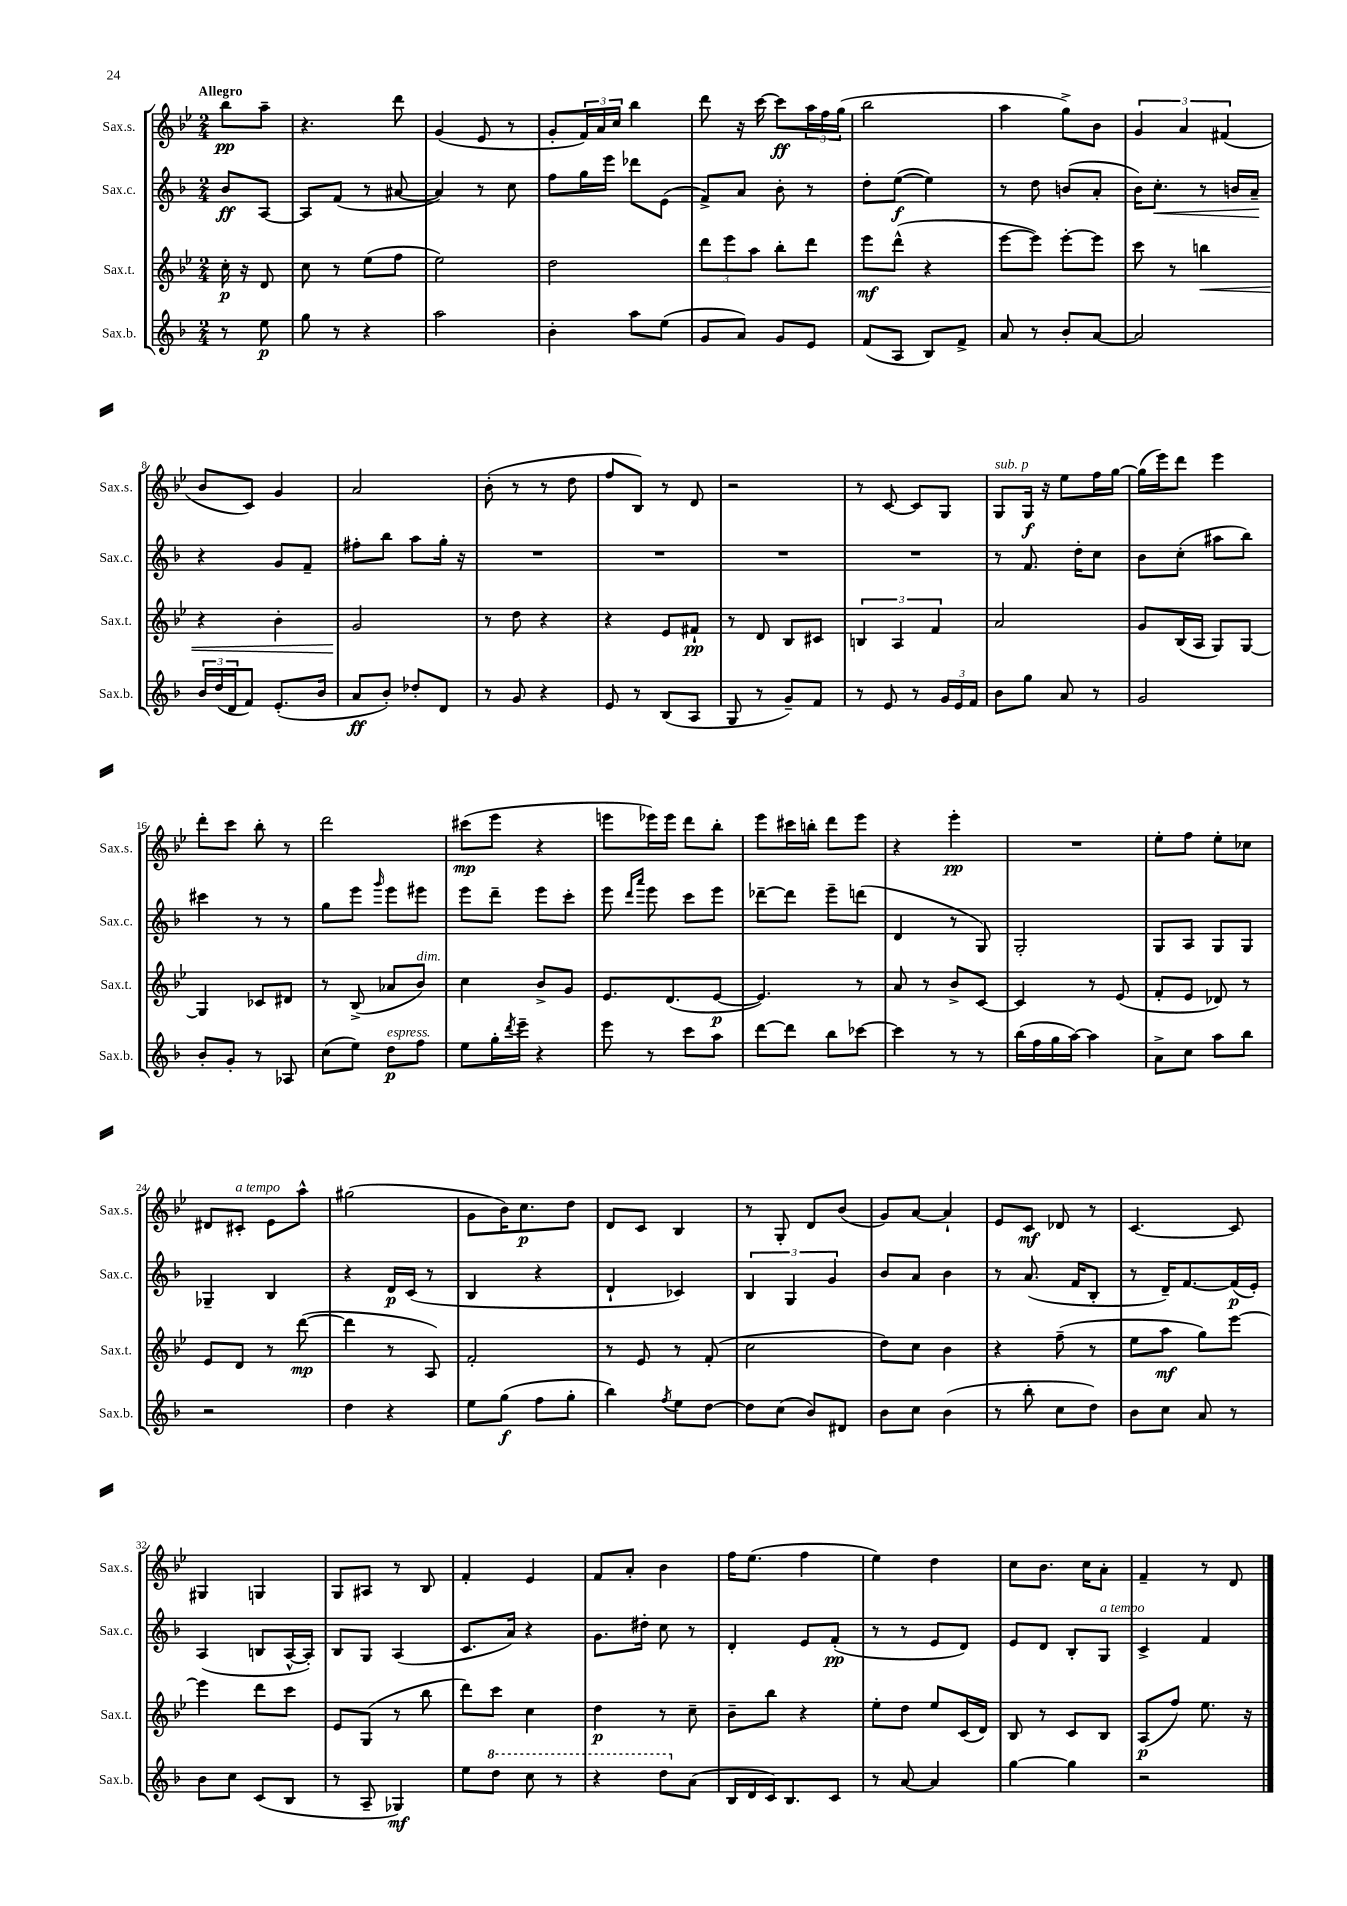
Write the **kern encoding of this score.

**kern	**kern	**kern	**kern
*staff4	*staff3	*staff2	*staff1
*clefG2	*clefG2	*clefG2	*clefG2
*k[b-]	*k[b-e-]	*k[b-]	*k[b-e-]
*M2/4	*M2/4	*M2/4	*M2/4
8r	16cc'\	8b-/L	8bb-\L
.	16r	.	.
8ee\	8d/	[8A/J	8aa~\J
=	=	=	=
8gg\	8cc\	8A/]L	4.r
8r	8r	(8f/J	.
4r	(8ee-\L	8r	.
.	8ff\J	[8a#/	8ddd\
=	=	=	=
2aa\	2ee-\)	4a#/])	(4g/
.	.	8r	8e-/
.	.	8cc\	8r
=	=	=	=
4b-'\	2dd\	8ff\L	8g'/L
.	.	16gg\L	24f/L)
.	.	.	24a/
.	.	16eee\JJ	.
.	.	.	24cc/JJ
8aa\L	.	8ddd-\L	4bb-\
(8ee\J	.	(8e\J	.
=	=	=	=
8g/L	12ddd\L	8f^/L)	8ddd\
.	12eee-\	.	.
8a/J)	.	8a/J	16r
.	12aa\J	.	.
.	.	.	[16ccc\
8g/L	8bb-'\L	8b-'\	8ccc\]L
8e/J	8ddd\J	8r	24aa\L
.	.	.	24ff\
.	.	.	(24gg\JJ
=	=	=	=
(8f/L	8eee-\L	8dd'\L	2bb-\
8A/J	(8ddd^^\J	([8ee\J	.
8B-/L)	4r	4ee\])	.
8f^/J	.	.	.
=	=	=	=
8a/	[8eee-\L	8r	4aa\
8r	8eee-\]J)	8dd\	.
8b-'/L	[8eee-'\L	(8b/L	8gg^\L)
[8a/J	8eee-\]J	8a'/J	8b-\J
=	=	=	=
2a/]	8ccc\	16b-\LK)	6g/
.	.	8.cc'\J	.
.	8r	.	.
.	.	.	6a/
.	4bb\	8r	.
.	.	.	(6f#/
.	.	16b/LL	.
.	.	16a~/JJ	.
=	=	=	=
24b-/LL	4r	4r	8b-/L
(24dd/	.	.	.
24d/J	.	.	.
8f/J)	.	.	8c/J)
(8.e'/L	4b-'\	8g/L	4g/
.	.	8f~/J	.
16b-/Jk	.	.	.
=	=	=	=
8a/L	2g/	8ff#'\L	2a/
8b-'/J)	.	8bb-\J	.
8dd-'/L	.	8aa\L	.
8d/J	.	16gg'\Jk	.
.	.	16r	.
=	=	=	=
8r	8r	2r	(8b-'\
8g/	8dd\	.	8r
4r	4r	.	8r
.	.	.	8dd\
=	=	=	=
8e/	4r	2r	8ff/L
8r	.	.	8B-/J)
(8B-/L	8e-/L	.	8r
8A/J	8f#`/J	.	8d/
=	=	=	=
8G/	8r	2r	2r
8r	8d/	.	.
8g~/L)	8B-/L	.	.
8f/J	8c#/J	.	.
=	=	=	=
8r	6B/	2r	8r
8e/	.	.	[8c/
.	6A/	.	.
8r	.	.	8c/]L
.	6f/	.	.
24g/LL	.	.	8G/J
24e/	.	.	.
24f/JJ	.	.	.
=	=	=	=
8b-\L	2a/	8r	8G/L
8gg\J	.	8.f/	16G/Jk
.	.	.	16r
8a/	.	.	8ee-\L
.	.	16dd'\LK	.
8r	.	8cc\J	16ff\L
.	.	.	[16gg\JJ
=	=	=	=
2g/	8g/L	8b-\L	(16gg\]LL
.	.	.	16eee-\J)
.	(16B-/L	(8cc'\J	8ddd\J
.	16A/JJ	.	.
.	8G/L)	8aa#\L	4eee-\
.	[8G/J	8bb-\J)	.
=	=	=	=
8b-'/L	4G/]	4ccc#\	8ddd'\L
8g'/J	.	.	8ccc\J
8r	8c-/L	8r	8bb-'\
8A-/	8d#/J	8r	8r
=	=	=	=
(8cc\L	8r	8gg\L	2ddd\
8ee\J)	(8B-^/	8eee\J	.
.	.	16qqggg/	.
8dd\L	8a-/L	8eee\L	.
8ff\J	8b-/J)	8eee#\J	.
=	=	=	=
8ee\L	4cc\	8eee\L	(8ccc#\L
16gg'\L	.	8ddd~\J	8eee-\J
8qddd/	.	.	.
16eee~\JJ	.	.	.
4r	8b-^/L	8eee\L	4r
.	8g/J	8ccc'\J	.
=	=	=	=
8eee\	8.e-/L	8eee\	8eee\L
.	.	16qqddd/LL	.
.	.	16qqaaa/JJ	.
8r	.	8eee\	16eee-\L)
.	(8.d/	.	16eee-\JJ
8ccc\L	.	8ccc\L	8ddd\L
8aa\J	[8e-/J	8eee\J	8bb-'\J
=	=	=	=
[8ddd\L	4.e-/])	[8ddd-~\L	8eee-\L
8ddd\]J	.	8ddd-\]J	16ccc#\L
.	.	.	16bb'\JJ
8bb-\L	.	8eee~\L	8ddd\L
[8ccc-\J	8r	(8ddd\J	8eee-\J
=	=	=	=
4ccc-\]	8a/	4d/	4r
.	8r	.	.
8r	8b-^/L	8r	4eee-'\
8r	[8c/J	8G/)	.
=	=	=	=
(16bb-\LL	4c/]	2G'/	2r
16ff\	.	.	.
16gg\	.	.	.
[16aa\JJ)	.	.	.
4aa\]	8r	.	.
.	(8e-/	.	.
=	=	=	=
8a^\L	8f'/L	8G/L	8ee-'\L
8cc\J	8e-/J	8A/J	8ff\J
8aa\L	8d-/)	8G/L	8ee-'\L
8bb-\J	8r	8G/J	8cc-\J
=	=	=	=
2r	8e-/L	4G-~/	8d#/L
.	8d/J	.	8c#'/J
.	8r	4B-/	8e-\L
.	([8ddd\	.	8aa^^\J
=	=	=	=
4dd\	4ddd\]	4r	(2gg#\
4r	8r	16d/LL	.
.	.	(16c/JJ	.
.	8A/)	8r	.
=	=	=	=
8ee\L	2f'/	4B-/	8g\L
(8gg\J	.	.	16b-\K)
.	.	.	8.cc\
8ff\L	.	4r	.
8gg'\J	.	.	8dd\J
=	=	=	=
4bb-\)	8r	4d`/	8d/L
.	8e-/	.	8c/J
8qff/	.	.	.
8ee\L	8r	4c-/)	4B-/
[8dd\J	(8f'/	.	.
=	=	=	=
8dd\]L	2cc\	6B-/	8r
(8cc\J	.	.	8G'/
.	.	6G/	.
8b-/L)	.	.	8d/L
.	.	6g/	.
8d#/J	.	.	(8b-/J
=	=	=	=
8b-\L	8dd\L)	8b-/L	8g/L)
8cc\J	8cc\J	8a/J	[8a/J
(4b-\	4b-\	4b-\	4a`/]
=	=	=	=
8r	4r	8r	8e-/L
8bb-'\	.	(8.a/	8c/J
8cc\L	(8ff~\	.	8d-/
.	.	16f/LK	.
8dd\J)	8r	8B-'/J	8r
=	=	=	=
8b-\L	8ee-\L	8r	[4.c/
8cc\J	8aa\J	16d~/LK)	.
.	.	[8.f/	.
8a/	8gg\L)	.	.
8r	[8eee-\J	(16f/]L	8c/]
.	.	16e'/JJ)	.
=	=	=	=
8b-\L	4eee-\]	(4A/	4G#/
8cc\J	.	.	.
(8c/L	8ddd\L	8B/L	4G/
8B-/J	8ccc\J	[16A^^/L	.
.	.	16A'/]JJ)	.
=	=	=	=
8r	8e-/L	8B-/L	8G/L
8A~/	(8G/J	8G/J	8A#/J
4G-/)	8r	(4A/	8r
.	8bb-\	.	8B-/
=	=	=	=
8ee\L	8ddd\L)	8.c/L	4f'/
8ddd\J	8ccc\J	.	.
.	.	16a/Jk)	.
8ccc\	4cc\	4r	4e-/
8r	.	.	.
=	=	=	=
4r	4dd\	8.g\L	8f/L
.	.	.	8a'/J
.	.	16dd#'\Jk	.
8ddd\L	8r	8cc\	4b-\
(8a\J	8cc~\	8r	.
=	=	=	=
16B-/LL	8b-~\L	4d'/	16ff\LK
16d/	.	.	(8.ee-\J
16c/J)	8bb-\J	.	.
8.B-/	.	.	.
.	4r	8e/L	4ff\
8c/J	.	(8f'/J	.
=	=	=	=
8r	8ee-'\L	8r	4ee-\)
[8a/	8dd\J	8r	.
4a/]	8ee-/L	8e/L	4dd\
.	(16c/L	8d/J)	.
.	16d/JJ)	.	.
=	=	=	=
[4gg\	8B-/	8e/L	8cc\L
.	8r	8d/J	8.b-\J
4gg\]	8c/L	8B-'/L	.
.	.	.	16cc\LK
.	8B-/J	8G/J	8a'\J
=	=	=	=
2r	(8A/L	4c^/	4f~/
.	8ff/J)	.	.
.	8.ee-\	4f/	8r
.	.	.	8d/
.	16r	.	.
==	==	==	==
*-	*-	*-	*-
